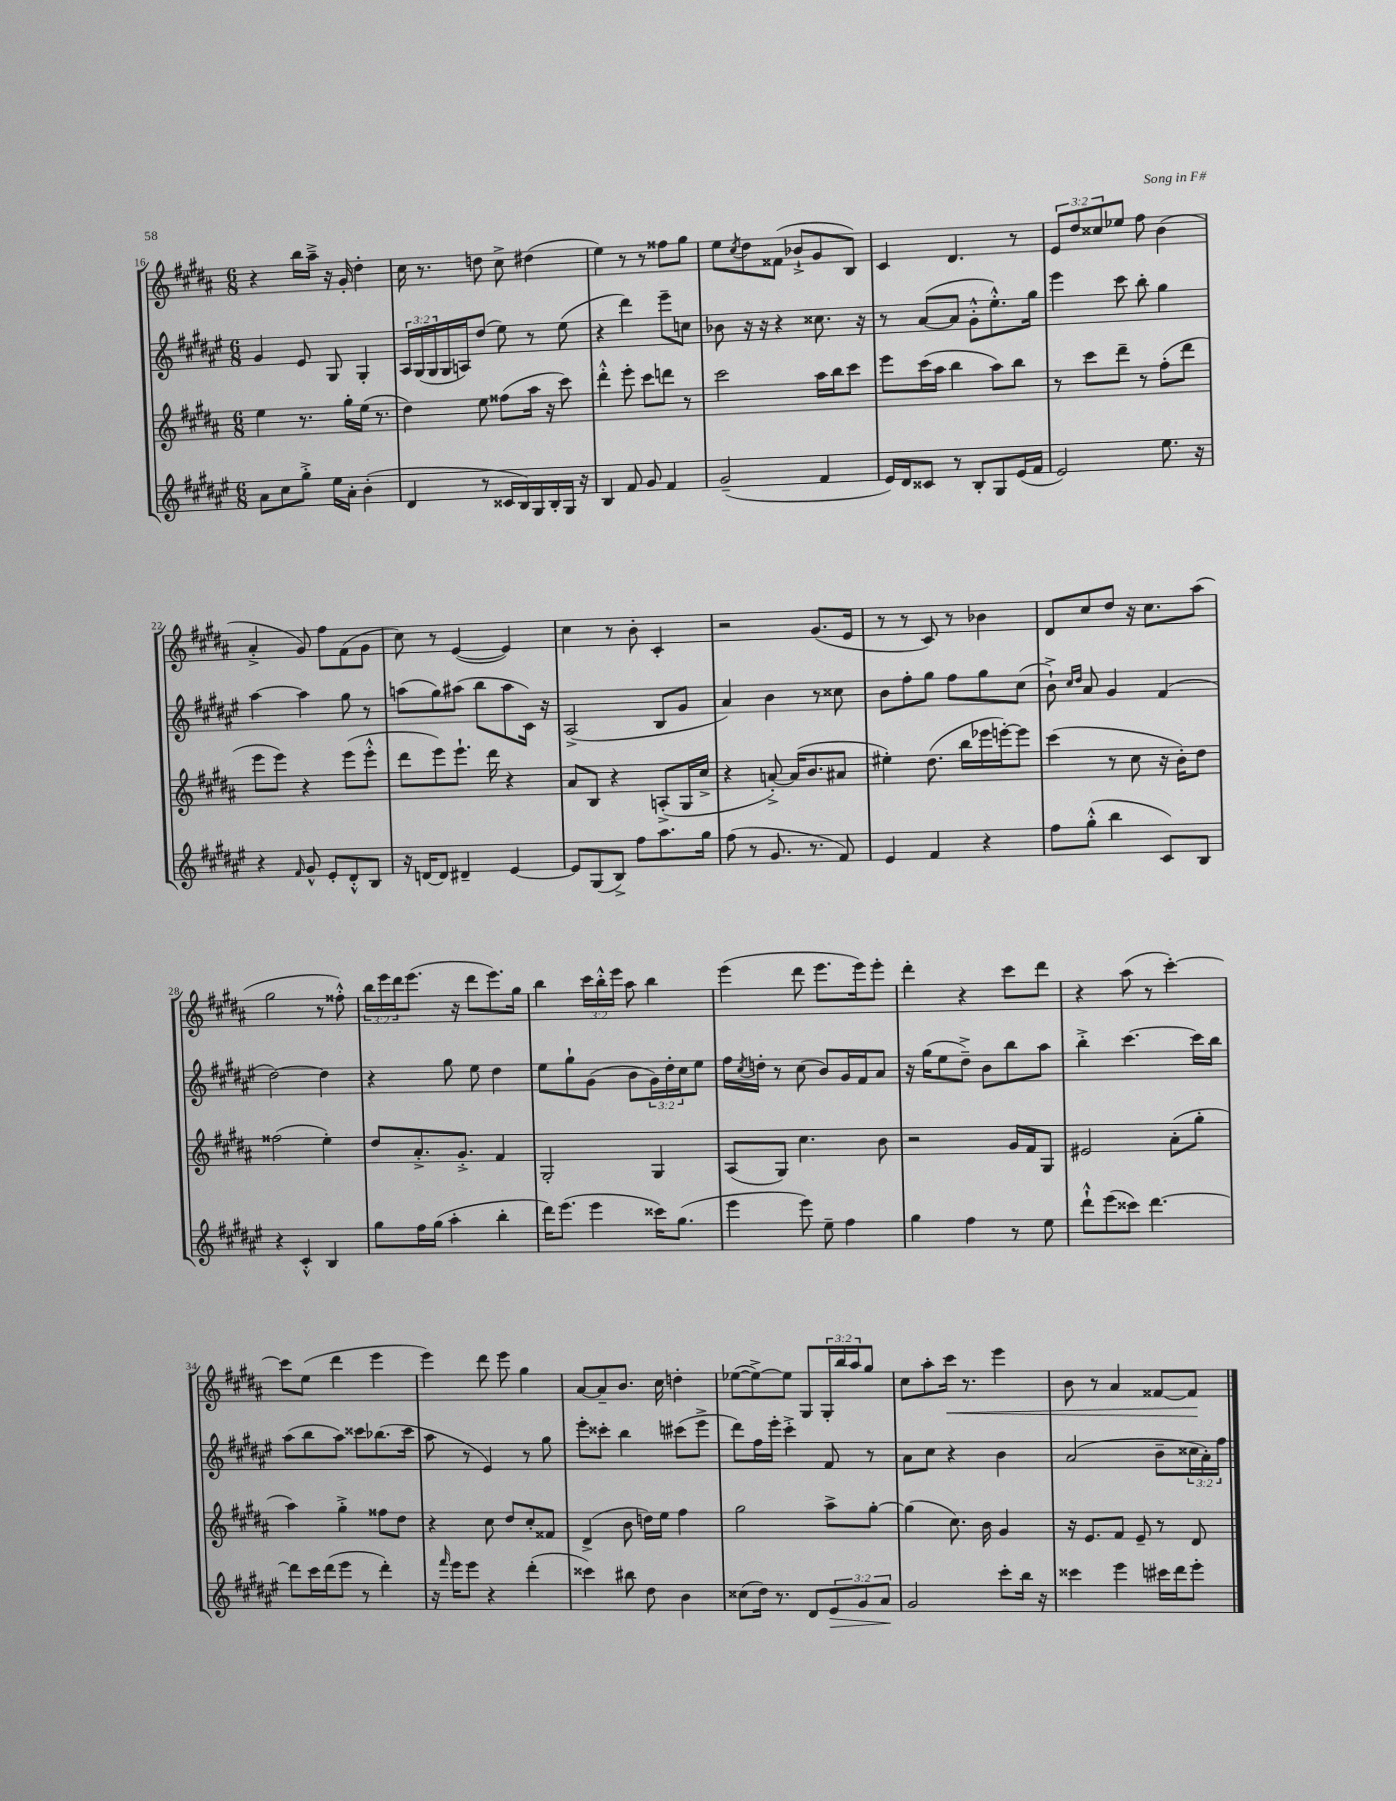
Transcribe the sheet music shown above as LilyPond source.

<<
\new StaffGroup <<
\new Staff = "s0" {
    \clef treble \key b \major \numericTimeSignature \time 6/8 \override Staff.TupletNumber.text = #tuplet-number::calc-fraction-text
    r4 b''16 ais''16---> r16 gis'16-. dis''4-. |
    cis''16 r8. d''8 cis''8-> dis''4( |
    e''4) r8 r8 fisis''8 gis''8 |
    e''8 \acciaccatura { cis''8 } dis''8 fisis'8( bes'8-!-> gis'8 b8) |
    cis'4 dis'4. r8 |
    \tuplet 3/2 { e'8 dis''8 cisis''8 } ees''8 fis''8 b'4( |
    ais'4-.-> gis'8) fis''8 fis'8( gis'8 |
    cis''8) r8 e'4~( e'4) |
    cis''4 r8 b'8-. cis'4-. |
    r2 gis'8.( e'16 |
    r8 r8 cis'8) r8 bes'4 |
    dis'8 cis''8 dis''8 r16 cis''8. ais''8( |
    gis''2 r8 fisis''8-.-^) |
    \tuplet 3/2 { b''16 e'''16 dis'''16 } e'''8.( r16 dis'''8 e'''8.) gis''16 |
    b''4 \tuplet 3/2 { cis'''16 b''16-.-^ e'''16 } ais''8 b''4 |
    e'''4( dis'''8 e'''8. e'''16) e'''8-. |
    dis'''4-. r4 cis'''8 dis'''8 |
    r4 ais''8( r8 cis'''4~-.) |
    cis'''8 e''8( dis'''4 e'''4 |
    e'''4) dis'''8 e'''8 gis''4 |
    ais'8~ ais'8-- b'8. cis''16 d''4-. |
    ees''8~( ees''8~->) ees''8 gis8 \tuplet 3/2 { gis16-. b''16 ais''16 } gis''8 |
    cis''8 ais''8-. cis'''16\< r8. e'''4 |
    b'8 r8 ais'4 fisis'8~ fisis'8\! \bar "|." |
}
\new Staff = "s1" {
    \clef treble \key fis \major \numericTimeSignature \time 6/8 \override Staff.TupletNumber.text = #tuplet-number::calc-fraction-text
    gis'4 eis'8 gis8 gis4-. |
    \tuplet 3/2 { ais16 gis16( gis16 } gis16 a16) dis''8( eis''8) r8 eis''8( |
    r4 dis'''4) eis'''8-- c''8 |
    bes'8 r16 r16 r4 cisis''8. r16 |
    r8 ais'8~( ais'8 gis'8-.-^ eis''8.-.-^) gis''16 |
    eis'''4 cis'''8 b''8-. gis''4 |
    ais''4~ ais''4 gis''8 r8 |
    a''8( gis''8) ais''8( b''8 ais''8 cis'16) r16 |
    ais2->( b8 gis'8 |
    ais'4) b'4 r8 cisis''8 |
    b'8 fis''8-. gis''8 fis''8 gis''8 cis''8( |
    b'8-!->) \grace { cis''16 dis''16 } ais'8 gis'4 fis'4( |
    dis''2~) dis''4 |
    r4 gis''8 eis''8 dis''4 |
    eis''8 gis''8-! gis'8( b'8 \tuplet 3/2 { gis'16) dis''16-. cis''16 } eis''8 |
    fis''16 \acciaccatura { cis''8 } d''16-. r8 cis''8( b'8) gis'16 fis'16 ais'8 |
    r16 gis''16( eis''8 dis''8--->) b'8 b''8 ais''8 |
    b''4-.-> cis'''4.~ cis'''16 b''16 |
    ais''8( b''8 ais''8) cisis'''8 bes''8.( cisis'''16 |
    ais''8 r8 eis'4) r8 gis''8 |
    eis'''8-. cisis'''8-. b''4 cis'''8( eis'''8-> |
    dis'''8) fis''16 eis'''16-. cis'''4-.-> fis'8 r8 |
    ais'8 cis''8 r4 b'4 |
    ais'2( b'8-- \tuplet 3/2 { cisis''16 ais'16-.) fis''16 } \bar "|." |
}
\new Staff = "s2" {
    \clef treble \key b \major \numericTimeSignature \time 6/8
    e''4 r8. gis''16-. e''16( r8. |
    dis''4) e''8 fisis''8( ais''16 r16 cis'''8) |
    dis'''4-.-^ e'''8-. cis'''8 d'''8 r8 |
    cis'''2 ais''16 b''16 cis'''8 |
    e'''8 cis'''16( ais''16 b''4 ais''8) b''8 |
    r8 cis'''8 dis'''8-- r8 fis''8-.( dis'''8 |
    e'''8 e'''8) r4 e'''8( e'''8-.-^ |
    dis'''8 e'''8) e'''8.-! dis'''16 r4 |
    ais'8 b8 r4 a8-.->( gis16 cis''16-> |
    r4 a'8~-.->) a'16( b'8. ais'8 |
    eis''4-.) dis''8.( b''16 ees'''16 e'''16~-.) e'''8 |
    cis'''4( r8 cis''8 r16 b'16-.) dis''8 |
    fisis''2( e''4-.) |
    dis''8 ais'8.-.-> gis'8.-.-> fis'4 |
    gis2-. gis4 |
    ais8( gis8) cis''4. b'8 |
    r2 gis'16 fis'16 gis8 |
    eis'2 ais'8-.( gis''8-. |
    ais''4) gis''4-.-> fisis''8 dis''8 |
    r4 cis''8 dis''8 cis''8-. fisis'8 |
    dis'4->( b'8 d''16) e''16 fis''4 |
    gis''2 ais''8-> gis''8~-. |
    gis''4( cis''8.) b'16 gis'4 |
    r16 e'8. fis'8 e'8-- r8 dis'8 \bar "|." |
}
\new Staff = "s3" {
    \clef treble \key fis \major \numericTimeSignature \time 6/8 \override Staff.TupletNumber.text = #tuplet-number::calc-fraction-text
    ais'8 cis''8 gis''8-.-> eis''16 ais'16-. b'4-.( |
    dis'4 r8 cisis'16 b16) gis16 b16-. gis16 r16 |
    b4 fis'8 gis'8 fis'4 |
    gis'2--( fis'4 |
    eis'16) dis'16 cisis'8 r8 b8-. gis8 eis'16( fis'16 |
    eis'2) eis''8. r16 |
    r4 \grace { fis'16 } gis'8-^ eis'8-. dis'8-.-^ b8 |
    r16 d'16~ d'8 dis'4-- eis'4~ |
    eis'8 gis8( b8->) fis''8 ais''8. gis''16 |
    fis''8( r8 gis'8. r8. fis'8) |
    eis'4 fis'4 r4 |
    fis''8 gis''8-.-^( b''4 cis'8) b8 |
    r4 cis'4-.-^ b4 |
    gis''8 fis''16 gis''16( ais''4-. b''4-. |
    dis'''16) eis'''8.( eis'''4 cisis'''16) gis''8.( |
    eis'''4 eis'''8) eis''8-- fis''4 |
    gis''4 fis''4 r8 eis''8 |
    dis'''8-!-^ eis'''8( cisis'''8) dis'''4.~ |
    dis'''8 cis'''16 dis'''16( eis'''8 r8 dis'''4-.) |
    r16 \grace { fis'''16 } eis'''16 eis'''8 r4 dis'''4-.( |
    cisis'''4) bis''8 dis''8 b'4 |
    cisis''8( dis''16) r8. dis'8 \tuplet 3/2 { eis'8\> gis'8 ais'8\! } |
    gis'2 cis'''8-. b''16 r16 |
    cisis'''4 eis'''4 cis'''16 dis'''16 eis'''8-. \bar "|." |
}
>>
>>
\layout { \context { \Score currentBarNumber = #16 } }
